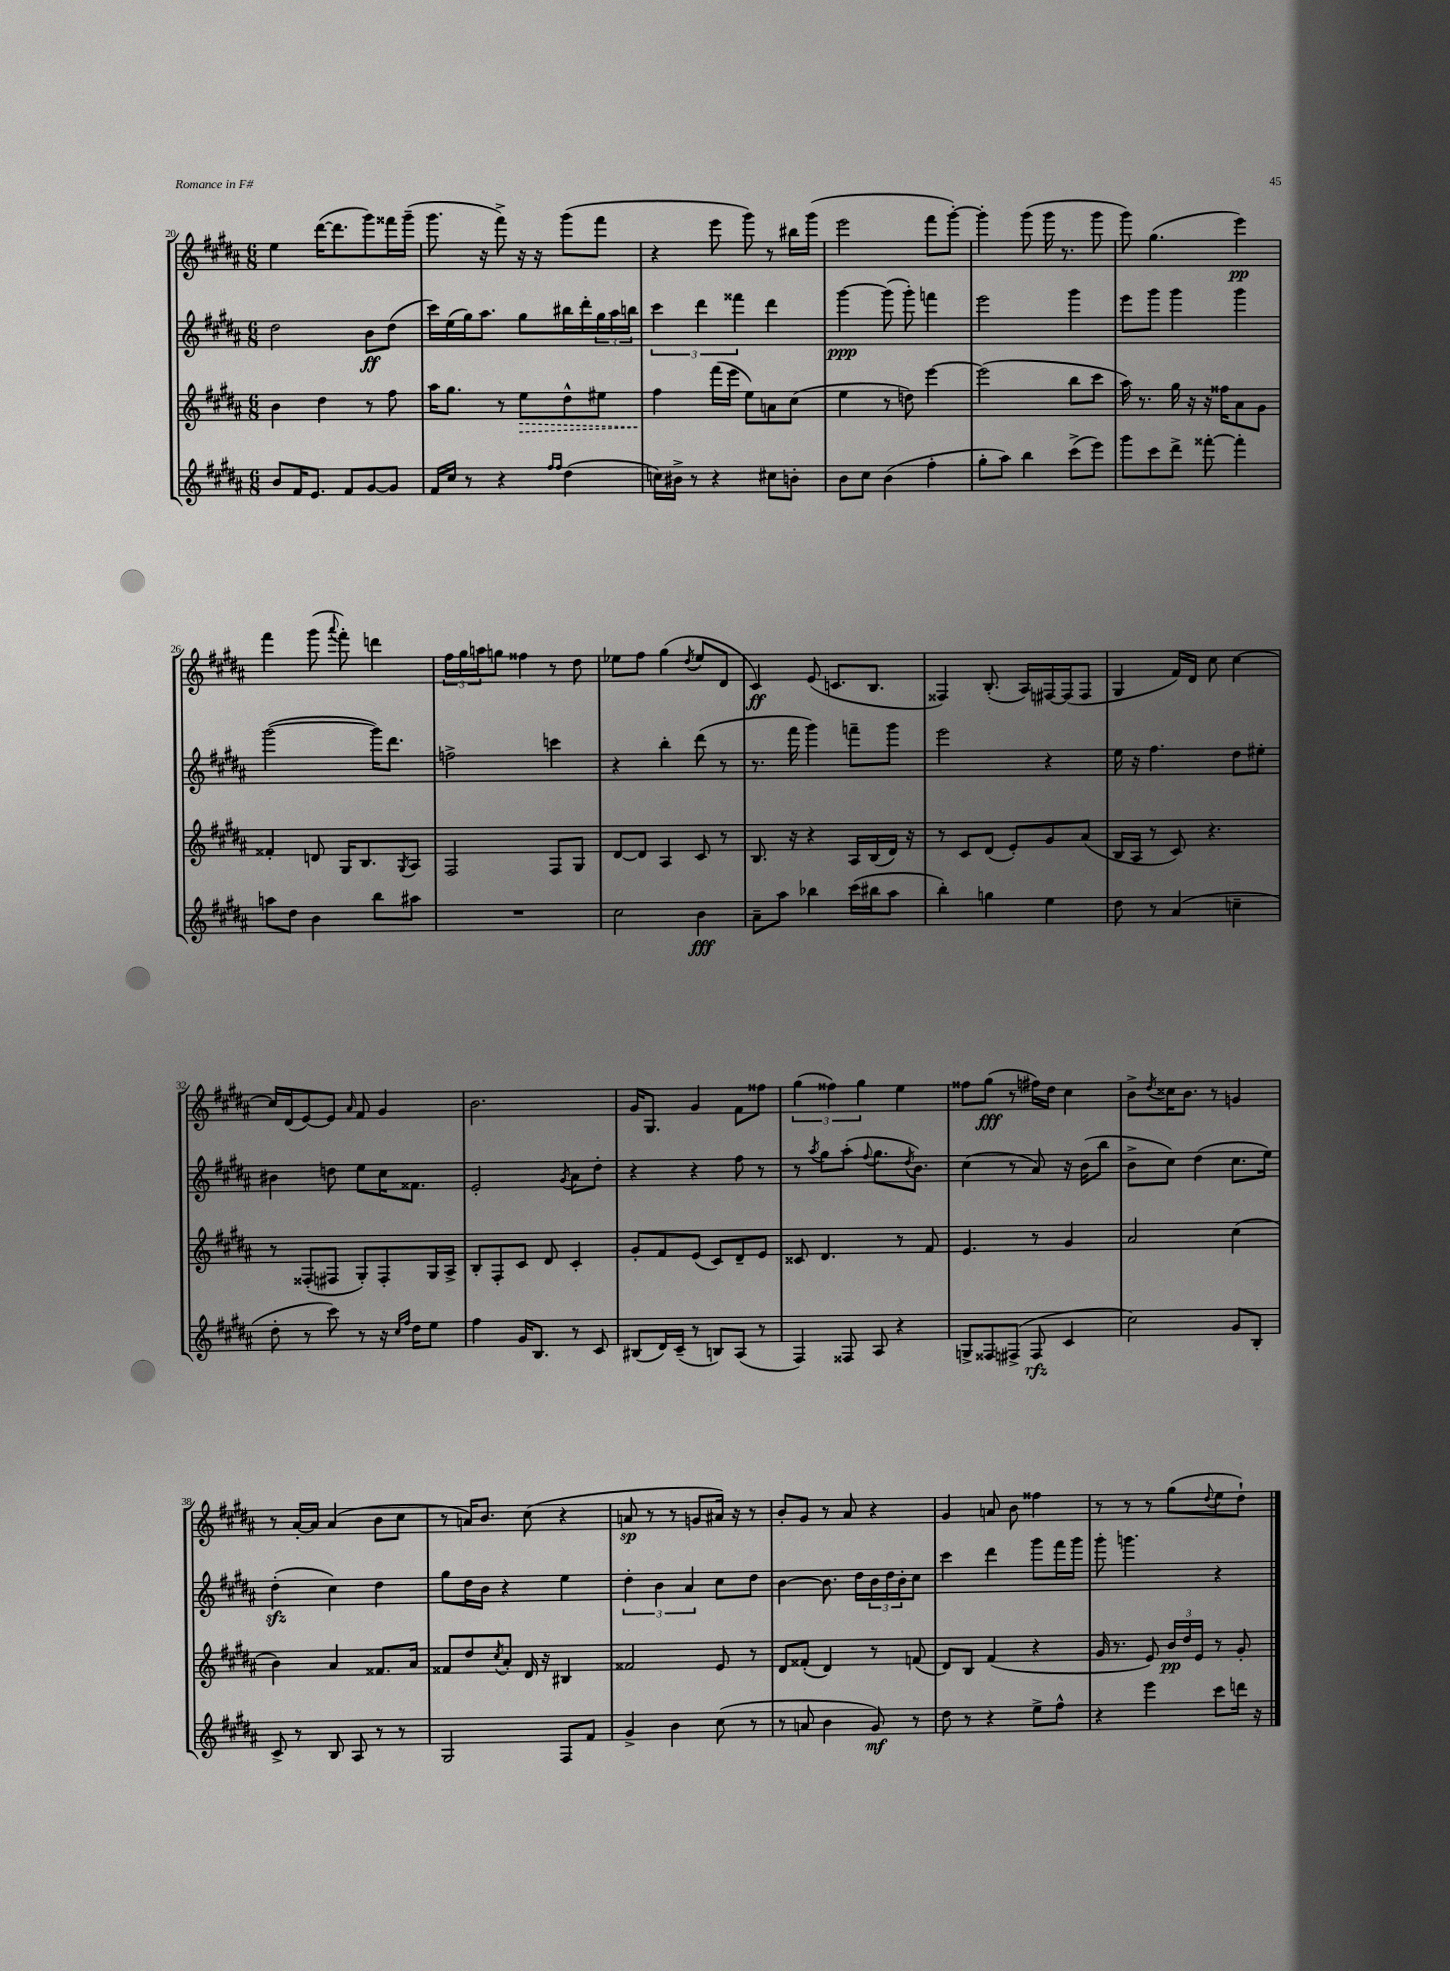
<<
\new StaffGroup <<
\new Staff = "s0" {
    \clef treble \key b \major \numericTimeSignature \time 6/8
    e''4 dis'''16~( dis'''8. gis'''8) fisis'''16 gis'''16--( |
    gis'''8. r16 fis'''8->) r16 r16 gis'''8( fis'''8 |
    r4 e'''8 gis'''8) r8 bis''16 gis'''16( |
    e'''2 fis'''8 gis'''8~-.) |
    gis'''4-. gis'''8( gis'''16 r8. gis'''8 |
    gis'''8) gis''4.( e'''4\pp) |
    fis'''4 gis'''8( \appoggiatura { ais'''8 } fis'''8-.) d'''4 |
    \tuplet 3/2 { fis''16 gis''16 a''16 } g''8 fisis''4 r8 dis''8 |
    ees''8 fis''8 gis''4( \acciaccatura { dis''8 } ees''8 dis'8 |
    cis'4\ff) e'8( c'8. b8. |
    fisis4) b8.-.( ais16) fis16~ fis16( fis8 |
    gis4 fis'16) dis'16 cis''8 cis''4~ |
    cis''16 dis'16( e'8~) e'8 \grace { ais'16 } fis'8 gis'4 |
    b'2. |
    gis'16 gis8. gis'4 fis'8 fisis''8 |
    \tuplet 3/2 { gis''4( fisis''4) gis''4 } e''4 |
    fisis''8 gis''8\fff( r8 fis''16) dis''16 cis''4 |
    b'8-> \acciaccatura { dis''8 } cisis''16 b'8. r8 g'4 |
    r8 ais'16~-. ais'16 ais'4( b'8 cis''8 |
    r8 a'16) b'8. cis''8( r4 |
    a'8\sp r8 r8 g'8 ais'16) r16 r8 |
    b'8-. gis'8 r8 ais'8 r4 |
    gis'4 a'8 b'8 fisis''4 |
    r8 r8 r8 gis''8( \appoggiatura { dis''8 } e''8 dis''8-!) \bar "|." |
}
\new Staff = "s1" {
    \clef treble \key b \major \numericTimeSignature \time 6/8
    dis''2 b'8\ff dis''8( |
    cis'''16) e''16( gis''16) ais''8. gis''8 bis''16 dis'''16-. \tuplet 3/2 { gis''16 ais''16 b''16 } |
    \tuplet 3/2 { cis'''4 dis'''4 fisis'''4 } dis'''4 |
    gis'''4~\ppp gis'''8( gis'''8-.) f'''4 |
    e'''2 gis'''4 |
    e'''8 gis'''8 gis'''4 gis'''4 |
    gis'''2~( gis'''16) dis'''8. |
    f''2-> c'''4 |
    r4 b''4-. dis'''8( r8 |
    r8. fis'''16 gis'''4) f'''8-- gis'''8 |
    e'''2 r4 |
    e''16 r16 fis''4. dis''8 eis''8-. |
    bis'4 d''8 e''8 cis''16 fisis'8. |
    e'2-. \acciaccatura { gis'8 } ais'8 dis''8-. |
    r4 r4 fis''8 r8 |
    r8 \acciaccatura { ais''8 } gis''8 ais''8-.( \appoggiatura { fis''8 } gis''8. \acciaccatura { dis''8 } b'8.) |
    cis''4( r8 ais'8) r16 b'16( b''8 |
    b'8-> cis''8) dis''4( cis''8. e''16) |
    dis''4-.\sfz( cis''4) dis''4 |
    gis''8 dis''16 b'16 r4 e''4 |
    \tuplet 3/2 { dis''4-. b'4 ais'4 } cis''8 dis''8 |
    b'4~ b'8. dis''16 \tuplet 3/2 { b'16 dis''16 b'16-. } cis''8 |
    cis'''4 dis'''4 gis'''8 fis'''16 gis'''16 |
    gis'''8-. g'''4. r4 \bar "|." |
}
\new Staff = "s2" {
    \clef treble \key b \major \numericTimeSignature \time 6/8
    b'4 dis''4 r8 fis''8 |
    ais''16 gis''8. r8 \once \override Hairpin.style = #'dashed-line e''8\> dis''8-^ eis''8 |
    fis''4\! fis'''16( e'''16 e''8) a'8 cis''8( |
    e''4 r8 d''8) e'''4~ |
    e'''2( b''8 cis'''8 |
    ais''16) r8. gis''16 r16 r16 fisis''16 ais'8 gis'8 |
    fisis'4-. d'8 gis16 b8. \acciaccatura { gis8 } ais8 |
    fis2 fis8 gis8 |
    dis'8~ dis'8 ais4 cis'8 r8 |
    b8. r16 r4 ais16 b16( dis'16) r16 |
    r8 cis'8 dis'8( e'8-.) gis'8 ais'8( |
    b16 ais16 r8 cis'8) r4. |
    r8 fisis8-.( fis8 gis8-.) fis8-. gis16 ais16-> |
    b8-. fis8-. cis'8 dis'8 cis'4-. |
    gis'8-. fis'8 e'8( cis'8) dis'8-- e'8 |
    cisis'8 dis'4. r8 fis'8 |
    e'4. r8 gis'4 |
    ais'2 cis''4( |
    b'4) ais'4 fisis'8. ais'16 |
    fisis'8 dis''8 \acciaccatura { cis''8 } ais'8-. dis'16 r16 bis4 |
    fisis'2 e'8 r8 |
    dis'8 fisis'8-.( dis'4) r8 f'8( |
    dis'8) b8 fis'4( r4 |
    gis'16 r8. e'8) \tuplet 3/2 { b'16\pp dis''16 e'16 } r8 gis'8-. \bar "|." |
}
\new Staff = "s3" {
    \clef treble \key b \major \numericTimeSignature \time 6/8
    b'8 fis'16 e'8. fis'8 gis'8~ gis'8 |
    fis'16 cis''16 r8 r4 \grace { fis''16 fis''16 } dis''4( |
    c''16) bis'16-> r8 r4 cis''8 b'8-. |
    b'8 cis''8 b'4( fis''4-. |
    gis''8-. ais''8) b''4 cis'''8->( e'''8) |
    gis'''8 cis'''8 dis'''8-> fisis'''8~-. fisis'''4-. |
    a''8 dis''8 b'4 b''8 ais''8 |
    R2. |
    cis''2 b'4\fff |
    ais'8-- ais''8 bes''4 cis'''16( bis''16 ais''8 |
    b''4-.) g''4 e''4 |
    dis''8 r8 ais'4( c''4-- |
    dis''8-. r8 cis'''8) r8 r16 \grace { cis''16 fis''16 } dis''16 e''8 |
    fis''4 gis'16 b8. r8 cis'8 |
    bis8( dis'16) cis'16--( r8 b8) ais8( r8 |
    fis4) fisis8 ais8 r4 |
    g8-> fisis8 fis8->( fis8\rfz cis'4 |
    cis''2) gis'8 b8-. |
    cis'8-> r8 b8 ais8 r8 r8 |
    gis2 fis8 fis'8 |
    gis'4-> b'4 cis''8( r8 |
    r8 a'8 b'4 gis'8\mf) r8 |
    dis''8 r8 r4 e''8-> fis''8-^ |
    r4 e'''4 cis'''8 d'''16 r16 \bar "|." |
}
>>
>>
\layout { \context { \Score currentBarNumber = #20 } }
